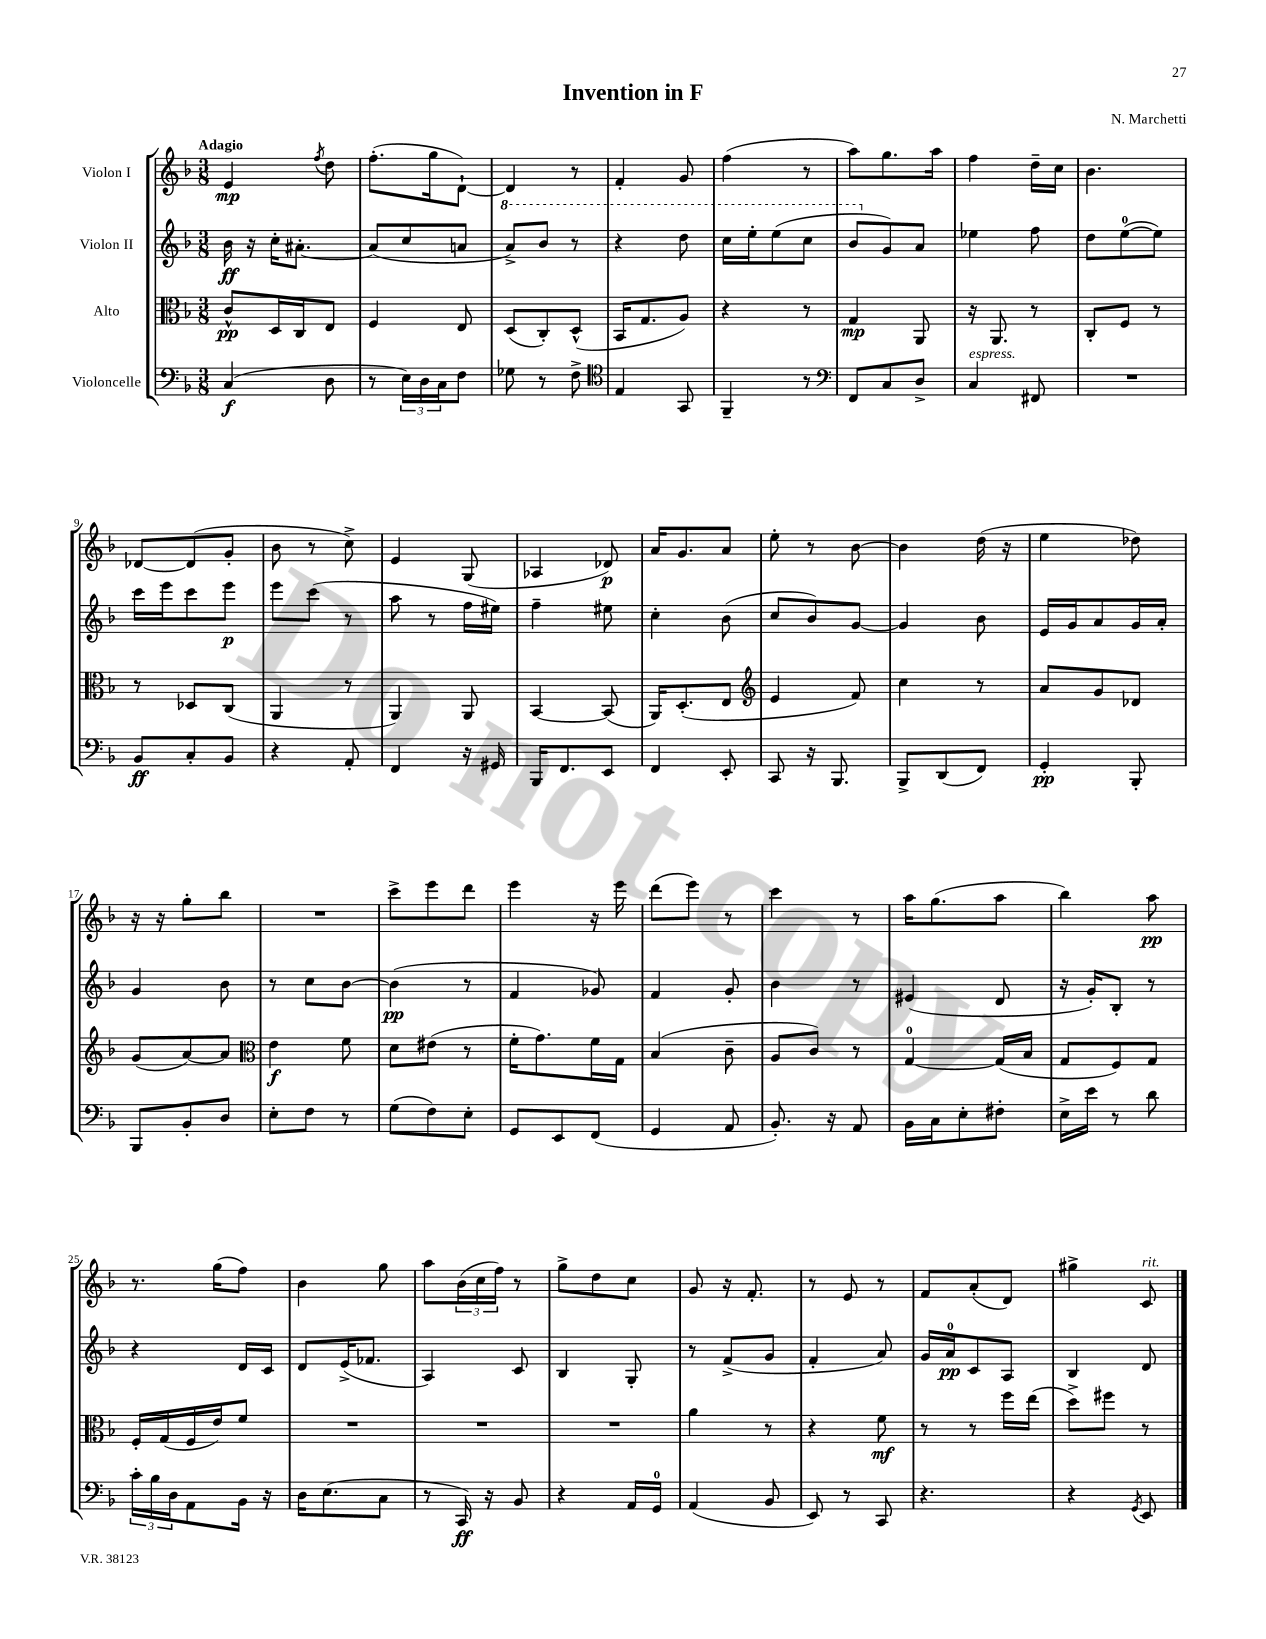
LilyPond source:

\header { title = "Invention in F" composer = "N. Marchetti" }
<<
\new StaffGroup <<
\new Staff = "s0" \with { instrumentName = "Violon I" } {
    \clef treble \key f \major \numericTimeSignature \time 3/8 \tempo "Adagio"
    e'4\mp \acciaccatura { f''8 } d''8 |
    f''8.-.( g''16 d'8~-!) |
    d'4 r8 |
    f'4-. g'8 |
    f''4( r8 |
    a''8) g''8. a''16 |
    f''4 d''16-- c''16 |
    bes'4. |
    des'8~ des'8( g'8-. |
    bes'8 r8 c''8->) |
    e'4 g8( |
    aes4 des'8\p) |
    a'16 g'8. a'8 |
    e''8-. r8 bes'8~ |
    bes'4 d''16( r16 |
    e''4 des''8) |
    r16 r16 g''8-. bes''8 |
    R4. |
    c'''8-> e'''8 d'''8 |
    e'''4 r16 e'''16 |
    d'''8( e'''8) r8 |
    c'''4 r8 |
    a''16 g''8.( a''8 |
    bes''4) a''8\pp |
    r8. g''16( f''8) |
    bes'4 g''8 |
    a''8 \tuplet 3/2 { bes'16( c''16 f''16) } r8 |
    g''8-> d''8 c''8 |
    g'8 r16 f'8.-. |
    r8 e'8 r8 |
    f'8 a'8-.( d'8) |
    gis''4-> c'8^\markup { \italic "rit." } \bar "|." |
}
\new Staff = "s1" \with { instrumentName = "Violon II" } {
    \clef treble \key f \major \numericTimeSignature \time 3/8
    bes'16\ff r16 c''16-. ais'8.~-. |
    ais'8( c''8 a'8 |
    \ottava #1 a''8->) bes''8 r8 |
    r4 d'''8 |
    c'''16 e'''16-. e'''8( c'''8 |
    bes''8 \ottava #0 g'8) a'8 |
    ees''4 f''8 |
    d''8 e''8-0~( e''8) |
    c'''16 e'''16 c'''8 e'''8\p |
    e'''8 c'''8( r8 |
    a''8 r8 f''16 eis''16) |
    f''4-- eis''8 |
    c''4-. bes'8( |
    c''8 bes'8) g'8~ |
    g'4 bes'8 |
    e'16 g'16 a'8 g'16 a'16-. |
    g'4 bes'8 |
    r8 c''8 bes'8~ |
    bes'4\pp( r8 |
    f'4 ges'8) |
    f'4 g'8-. |
    bes'4 r8 |
    eis'4( d'8 |
    r16 g'16-.) bes8-. r8 |
    r4 d'16 c'16 |
    d'8 e'16->( fes'8. |
    a4) c'8 |
    bes4 g8-. |
    r8 f'8->( g'8 |
    f'4-. a'8) |
    g'16 a'16-0\pp c'8 a8 |
    bes4 d'8 \bar "|." |
}
\new Staff = "s2" \with { instrumentName = "Alto" } {
    \clef alto \key f \major \numericTimeSignature \time 3/8
    c'8-^\pp d16 c16 e8 |
    f4 e8 |
    d8( c8-.) d8-^( |
    bes,16 g8. a8) |
    r4 r8 |
    g4\mp a,8 |
    r16 a,8. r8 |
    c8-. f8 r8 |
    r8 des8 c8( |
    a,4 r8 |
    a,4) a,8 |
    bes,4~ bes,8( |
    a,16) d8.-.( e8 |
    \clef treble e'4 f'8) |
    c''4 r8 |
    a'8 g'8 des'8 |
    g'8( a'8~) a'8 |
    \clef alto e'4\f f'8 |
    d'8 eis'8( r8 |
    f'16-. g'8.) f'16 g16 |
    bes4( c'8-- |
    a8 c'8) r8 |
    g4-0~ g16( bes16 |
    g8 f8) g8 |
    f16-. g16( f16 e'16) f'8 |
    R4. |
    R4. |
    R4. |
    a'4 r8 |
    r4 f'8\mf |
    r8 r8 f''16 e''16( |
    d''8->) fis''8 r8 \bar "|." |
}
\new Staff = "s3" \with { instrumentName = "Violoncelle" } {
    \clef bass \key f \major \numericTimeSignature \time 3/8
    c4\f( d8 |
    r8 \tuplet 3/2 { e16) d16 c16 } f8 |
    ges8 r8 f8-> |
    \clef tenor e4 g,8 |
    f,4-- r8 |
    \clef bass f,8 c8 d8-> |
    c4^\markup { \italic "espress." } fis,8 |
    R4. |
    bes,8\ff c8-. bes,8 |
    r4 a,8-. |
    f,4 r16 gis,16 |
    bes,,16 f,8. e,8 |
    f,4 e,8-. |
    c,8 r16 bes,,8. |
    bes,,8-> d,8( f,8) |
    g,4-.\pp bes,,8-. |
    bes,,8 bes,8-. d8 |
    e8-. f8 r8 |
    g8( f8) e8-. |
    g,8 e,8 f,8( |
    g,4 a,8 |
    bes,8.-.) r16 a,8 |
    bes,16 c16 e8-. fis8-. |
    e16-> e'16 r8 d'8 |
    \tuplet 3/2 { c'16-. bes16 d16 } a,8 bes,16 r16 |
    d16 e8.( c8 |
    r8 c,16\ff) r16 bes,8 |
    r4 a,16 g,16-0 |
    a,4( bes,8 |
    e,8) r8 c,8 |
    r4. |
    r4 \acciaccatura { g,8 } e,8 \bar "|." |
}
>>
>>
